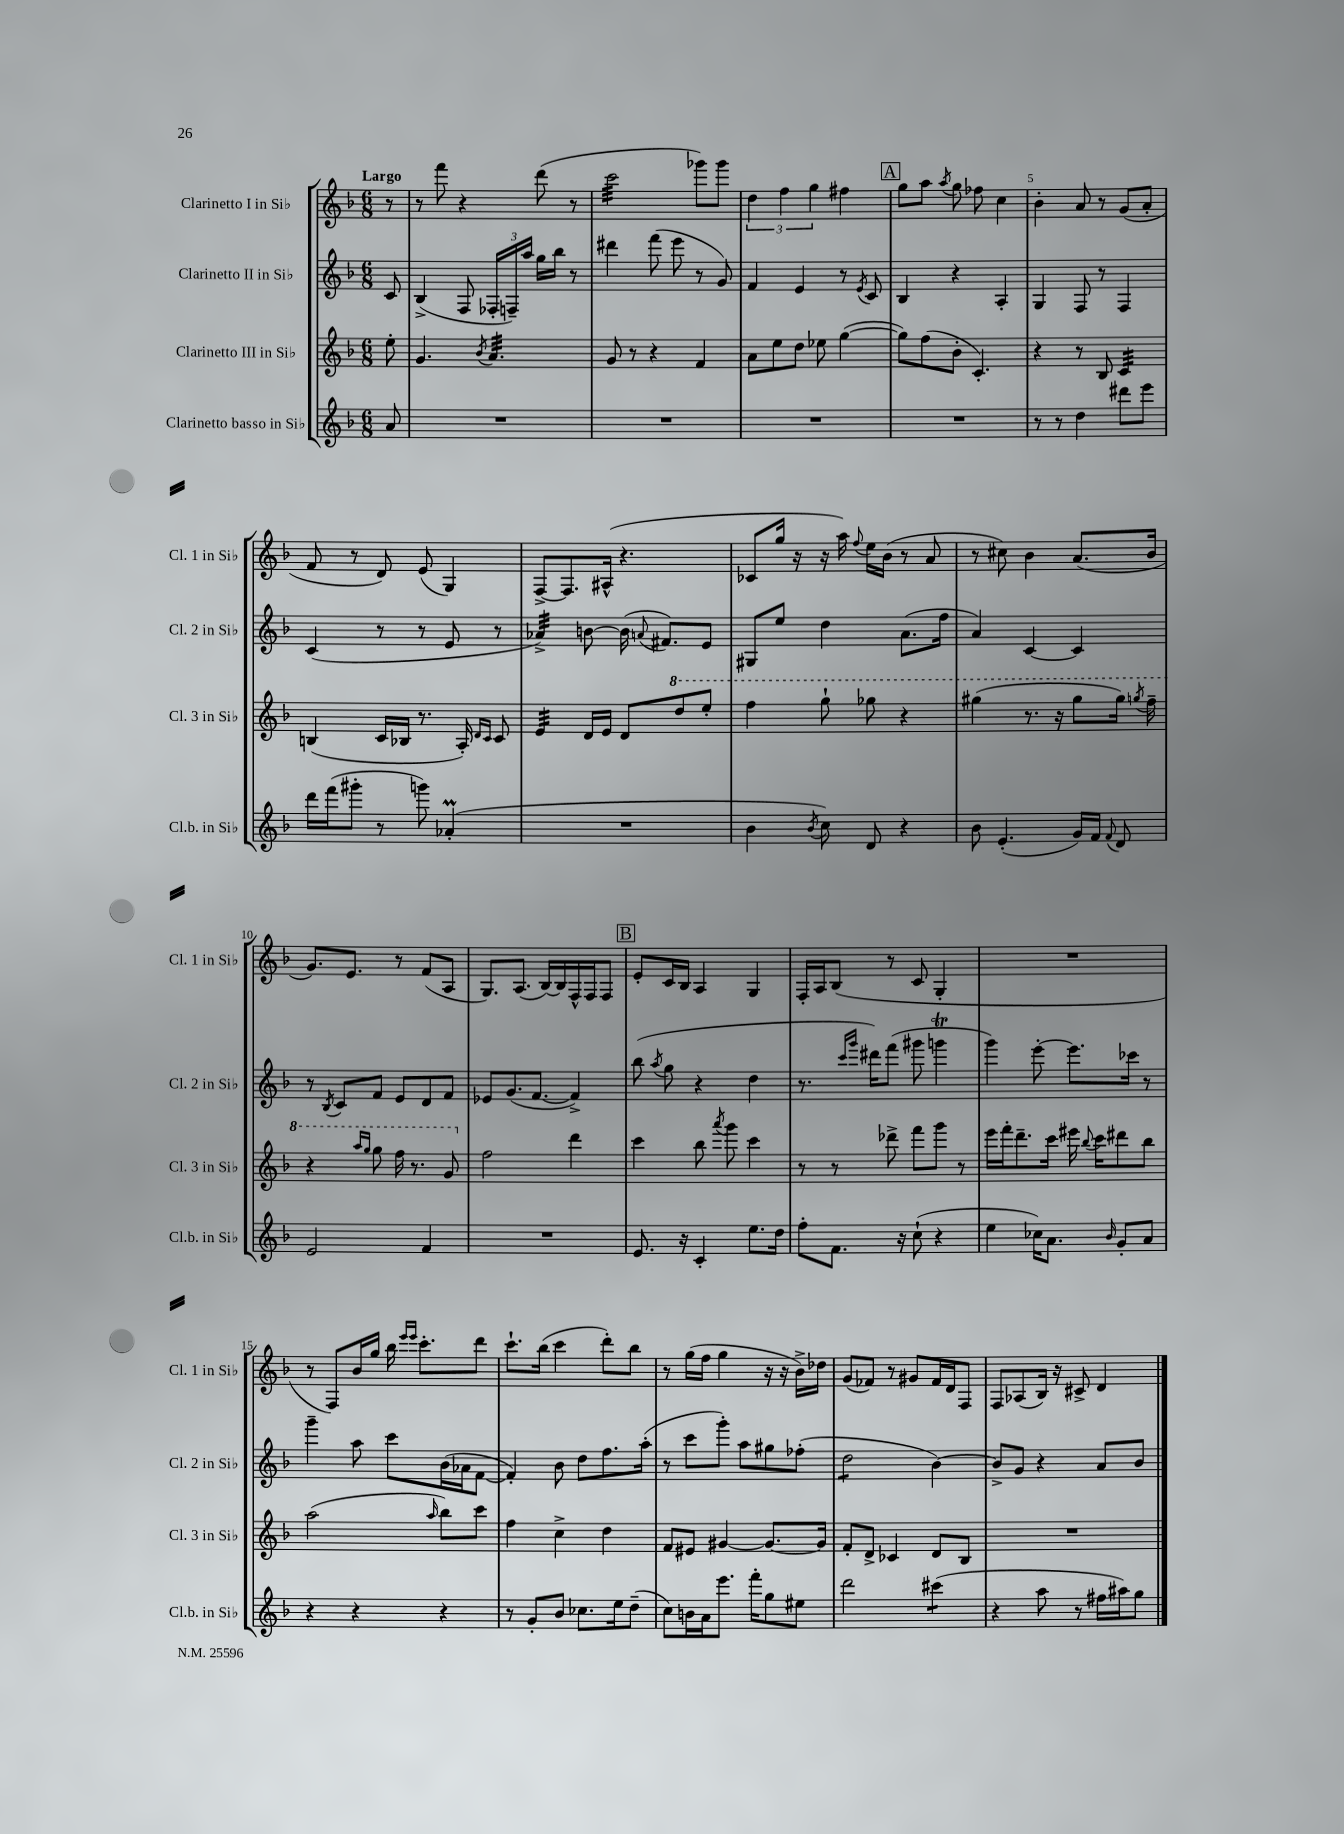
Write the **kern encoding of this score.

**kern	**kern	**kern	**kern
*staff4	*staff3	*staff2	*staff1
*clefG2	*clefG2	*clefG2	*clefG2
*k[b-]	*k[b-]	*k[b-]	*k[b-]
*M6/8	*M6/8	*M6/8	*M6/8
8a/	8ee'\	8c/	8r
=	=	=	=
2.r	4.g/	(4B-^/	8r
.	.	.	8fff\
.	.	8F/	4r
.	8qb-/	.	.
.	4.a/	24F-'/LL	.
.	.	24F~/)	.
.	.	24aa/JJ	.
.	.	16gg\LL	(8ddd\
.	.	16bb-\JJ	.
.	.	8r	8r
=	=	=	=
2.r	8g/	4ddd#\	2ccc\
.	8r	.	.
.	4r	(8fff\	.
.	.	8eee\	.
.	4f/	8r	8ggg-\L)
.	.	8g/)	8ggg-\J
=	=	=	=
2.r	8a\L	4f/	6dd\
.	8ee\	.	.
.	.	.	6ff\
.	8dd\J	4e/	.
.	.	.	6gg\
.	8ee-\	.	.
.	([4gg\	8r	4ff#\
.	.	8qe/	.
.	.	8c/	.
=	=	=	=
2.r	8gg\]L)	4B-/	8gg\L
.	(8ff\	.	8aa\J
.	.	.	8qaa/
.	8b-'\J	4r	8gg\
.	4.c'/)	.	8ff-\
.	.	4A'/	4cc\
=	=	=	=
8r	4r	4G/	4b-'\
8r	.	.	.
4dd\	8r	8F/	8a/
.	8B-/	8r	8r
8ddd#\L	4c/	4F/	(8g/L
8eee\J	.	.	8a'/J
=	=	=	=
16ddd\LL	(4B/	(4c/	8f/
(16fff\J	.	.	.
8ggg#'\J	.	.	8r
8r	16c/LL	8r	8d/)
.	16B-/JJ	.	.
8ggg\)	8.r	8r	(8e/
(4a-'/	.	8e/	4G/)
.	16A'/)	.	.
.	16qqd/LL	.	.
.	16qqc/JJ	.	.
.	8c/	8r	.
=	=	=	=
2.r	4e/	4a-^/)	[8F^/L
.	.	.	8.F/]
.	16d/LL	[8b\	.
.	16e/JJ	.	(16A#^^/Jk
.	8d/L	(16b\]	4.r
.	.	8qqa/	.
.	.	8.f#/L)	.
.	8ddd/	.	.
.	8eee'/J	8e/J	.
=	=	=	=
4b-\	4fff\	8G#/L	8c-/L
.	.	8ee/J	16gg/Jk
.	.	.	16r
8qb-/	.	.	.
8cc\)	8ggg`\	4dd\	16r
.	.	.	16aa\)
.	.	.	8qqff/
8d/	8ggg-\	.	16ee\LL
.	.	.	(16b-\JJ
4r	4r	(8.a\L	8r
.	.	.	8a/
.	.	16ff\Jk	.
=	=	=	=
8b-\	(4ggg#\	4a/)	8r
(4.e'/	.	.	8cc#\)
.	8.r	[4c/	4b-\
.	16r	.	.
16g/LL)	8ggg#\L	4c/]	(8.a/L
16f/JJ	.	.	.
8qqf/	.	.	.
8d/	16ggg#\Jk)	.	.
.	8qggg/	.	.
.	16fff~\	.	16b-/Jk
=	=	=	=
2e/	4r	8r	8.g/L)
.	.	8qB-/	.
.	.	8c/L	.
.	.	.	8.e/J
.	16qqaaa/LL	.	.
.	16qqggg/JJ	.	.
.	8ggg\	8f/J	.
.	16fff\	8e/L	8r
.	8.r	.	.
4f/	.	8d/	(8f/L
.	8gg/	8f/J	8A/J
=	=	=	=
2.r	2ff\	8e-/L	8.G/L)
.	.	(8.g/	.
.	.	.	(8.A/J
.	.	[8.f/J	.
.	.	.	[16B-/LL)
.	.	.	16B-/]
.	4ddd\	4f^/])	16F^^/
.	.	.	16F/J
.	.	.	8F/J
=	=	=	=
8.e/	4ccc\	(8bb-\	8e'/L
.	.	8qaa/	.
.	.	8gg\	16c/L
16r	.	.	16B-/JJ
4c'/	8bb-\	4r	4A/
.	8qaaa/	.	.
.	8ggg\	.	.
8.ee\L	4ccc\	4dd\	4G/
16dd\Jk	.	.	.
=	=	=	=
8ff'\L	8r	8.r	16F'/LL
.	.	.	16A/J
8.f\J	8r	.	(8B-/J
.	.	16qqccc/LL	.
.	.	16qqggg/JJ	.
.	.	16ddd#\LK)	.
.	8ddd-^\	(8fff\J	8r
16r	.	.	.
(8cc`\	8fff\L	8ggg#\	8c/
4r	8ggg\J	4ggg\	4G'/
.	8r	.	.
=	=	=	=
4ee\	16eee\LL	4ggg\)	2.r
.	16fff'\J	.	.
.	8.ddd~\	.	.
16cc-\LK)	.	[8eee'\	.
8.a\J	16ccc\Jk	.	.
.	16eee#\	8.eee\]L	.
.	8qqbb-/	.	.
.	16ccc\LK	.	.
16qqb-/	.	.	.
8g'/L	8ddd#\	.	.
.	.	16ccc-\Jk	.
8a/J	8bb-\J	8r	.
=	=	=	=
4r	(2aa\	4ggg~\	8r
.	.	.	8F/L)
4r	.	8aa\	16b-/L
.	.	.	16gg/JJ
.	.	8ccc\L	16bb-\
.	.	.	16qqeee/LL
.	.	.	16qqeee/JJ
.	.	.	8.ccc'\L
.	16qqaa/	.	.
4r	8bb-\L)	(16b-\L	.
.	.	16a-\J	.
.	8ccc\J	[8f\J	8ddd\J
=	=	=	=
8r	4ff\	4f'/])	8.ccc`\L
8g'/L	.	.	.
.	.	.	(16bb-\Jk
8b-/J	4cc^\	8b-\	4ccc\
8.cc-\L	.	8dd\L	.
.	4dd\	8.ff\	8ddd'\L)
16ee\k	.	.	.
(8dd~\J	.	.	8bb-\J
.	.	(16aa'\Jk	.
=	=	=	=
8cc\L)	8f/L	8r	8r
16b\L	8e#/J	8ccc\L	(16gg\LL
16a\J	.	.	16ff\JJ
8.eee\J	[4g#/	8ggg'\J)	4gg\
.	.	8aa\L	.
16fff'\LK	.	.	.
8gg\	8.g#/_L	8gg#\	16r
.	.	.	16r
8ee#\J	.	(8ff-'\J	16b-^\LL)
.	16g#/]Jk	.	16dd-\JJ
=	=	=	=
2ddd\	8f'/L	2dd\	(8g/L
.	8d^/J	.	8f-/J)
.	4c-/	.	8r
.	.	.	8g#/L
(4ccc#\	8d/L	[4b-\)	16f-/L
.	.	.	16d/J
.	8B-/J	.	8F/J
=	=	=	=
4r	2.r	8b-^/]L	8F/L
.	.	8g/J	(8A-/
8aa\	.	4r	16B-/Jk)
.	.	.	16r
8r	.	.	8c#^/
16ff#\LL	.	8a/L	4d/
16aa#\J)	.	.	.
8gg\J	.	8b-/J	.
==	==	==	==
*-	*-	*-	*-
